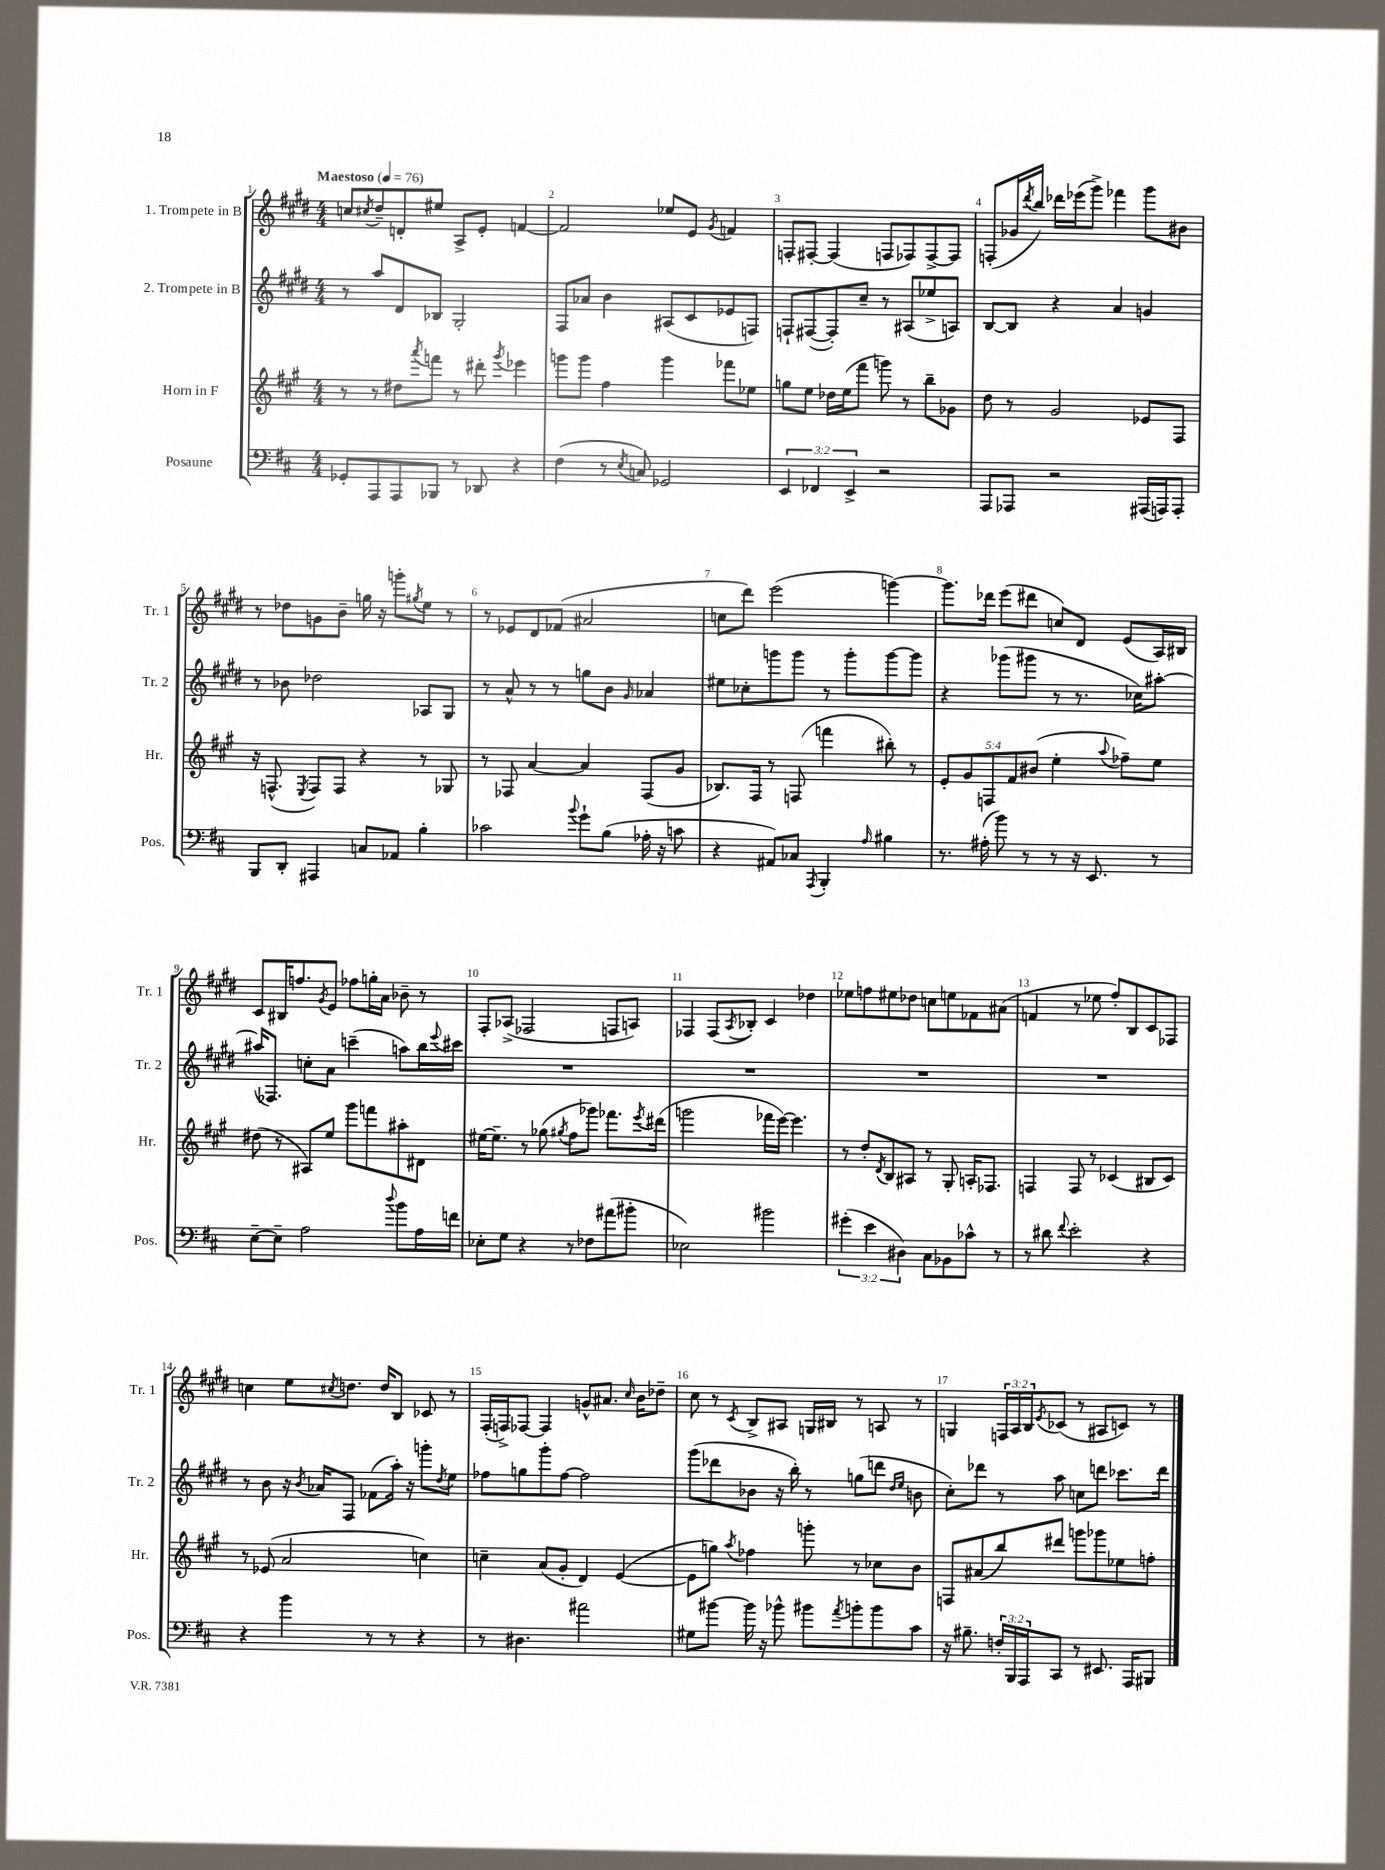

**kern	**kern	**kern	**kern
*part4	*part3	*part2	*part1
*staff4	*staff3	*staff2	*staff1
*I"Posaune	*I"Horn in F	*I"2. Trompete in B	*I"1. Trompete in B
*I'Pos.	*I'Hr.	*I'Tr. 2	*I'Tr. 1
*clefF4	*clefG2	*clefG2	*clefG2
*k[f#c#]	*k[f#c#g#]	*k[f#c#g#d#]	*k[f#c#g#d#]
*M4/4	*M4/4	*M4/4	*M4/4
*MM76	*MM76	*MM76	*MM76
=1	=1	=1	=1
!	!	!	!LO:TX:a:B:t=Maestoso
8GG-X'/L	8r	8r	8ccn/L
.	.	.	8qcc#X/
8AAA/	8r	8aa/L	8dd#~/
8AAA/	8dd#X\L	8d#/	8dn'/
.	8qaaa/	.	.
8BBB-X/J	8fffn\J	8B-X/J	8ee#X/J
8r	8r	2G#'/	8A^/L
8DD-X/	8ddd#X'\	.	8e'/J
.	8qggg#/	.	.
4r	4eee-X\	.	[4fn/
=2	=2	=2	=2
(4F#\	8gggn\L	8F#/L	2f/]
.	8ggg\J	8a-X/J	.
8r	4ff#\	4b\	.
8qE/	.	.	.
8Cn/)	.	.	.
2GG-X/	4ggg\	(8A#X/L	8ee-X/L
.	.	8c#/	8e/J
.	.	.	8qg#/
.	8fff-X\L	8e-X/	4fn/
.	8ee-X\J	8Fn/J)	.
=3	=3	=3	=3
6EE/	8ggn\L	8Fn`/L	8Fn'/L
.	8ee\J	([8F#X/	[8F#X'/J
6FF-X/	.	.	.
.	16dd-X\LL	8F#'/])	(4F#/]
.	(16ee\J	.	.
6EE^/	.	.	.
.	8fff#\J	8cc#~/J	.
2r	8gggn\)	8r	8Fn/L
.	8r	(8A#X/L	8F-X/)
.	8bb~\L	8ee-X^/	[8F-^/
.	8g-X\J	8An/J)	8F-/J]
=4	=4	=4	=4
8AAA/L	8dd\	[8B/L	(8Fn'/L
8AAA-X/J	8r	8B/J]	16g-X/L
.	.	.	8qddd#/
.	.	.	16bb/JJ)
2r	2g#/	4r	16ddd-X\LL
.	.	.	(16eee-X\J
.	.	.	8ggg#^\J)
.	.	4a/	4fff-X\
(16AAA#X/LL	8e-X/L	4gn/	8ggg#\L
16AAAn/J)	.	.	.
8AAA'/J	8F#/J	.	8b#X\J
!!LO:LB:g=z
=5	=5	=5	=5
8BBB/L	16r	8r	8r
.	(8.Fn^^/	.	.
8DD'/J	.	8b-X\	8dd-X\L
.	8qE/	.	.
4AAA#X/	8F/L)	2dd-X\	8gn\
.	8F/J	.	8b~\J
8Cn/L	4r	.	16ggn\
.	.	.	16r
8AA-X/J	.	.	8gggn'\L
.	.	.	8qgg#X/
4B'\	8r	8A-X/L	8ee\J
.	8G-X/	8G#/J	8r
=6	=6	=6	=6
2c-X\	8r	8r	8r
.	8F-X/	8a^^/	8e-X/L
.	[4a/	8r	8d#/
.	.	8r	(8f-X/J
8qqb/	.	.	.
8g`\L	4a/]	8ggn\L	2a#X/
(8B\J	.	8b\J	.
.	.	16qqg#/	.
16A-X'\	(8F-/L	4a-X/	.
16r	.	.	.
8cn\	8g#/J	.	.
=7	=7	=7	=7
4r	8.B-X/L)	8ee#X\L	8ccn\L
.	.	8cc-X'\	8ddd#\J)
.	16F#/Jk	.	.
8AA#X/L)	8r	8gggn\	(2eee\
8C-X/J	(8Fn/	8ggg\J	.
8qAAA/	.	.	.
4BBB'/	4fffn\	8r	.
.	.	8ggg'\L	.
16qqA/	.	.	.
4B#X\	8bb#X'\)	[8ggg\	[4gggn\)
.	8r	8ggg\J]	.
=8	=8	=8	=8
8.r	10e'/L	4r	8.ggg\L]
.	10g#/	.	.
(16A#X'\	.	.	16ddd-X\Jk
.	10Fn/	.	.
8b\)	.	(8ggg-X\L	(8eee\L
.	10f#/	.	.
8r	.	8ggg#X\J	8ddd#X\J
.	(10b#X/J	.	.
8r	4ee'\	8r	8ccn/L)
16r	.	8.r	8d#/J
8.EE/	.	.	.
.	8qqaa/	.	.
.	8ff-X~\L)	.	(8e/L
.	.	16cc-X\KL)	.
8r	8ee\J	[8aa#X'\J	16A/L)
.	.	.	16B#X/JJ
!!LO:LB:g=z
=9	=9	=9	=9
[8E~\L	(8dd#X\	(16aa#X/KL]	8c#/L
.	.	8.F-X/J)	.
8E~\J]	8r	.	16B#X/K
.	.	.	8.ffn/
2A\	8A#X/L)	8ccn'\L	.
.	.	.	8qg#/
.	8ee/J	8a\J	8e/J
.	8ggg#\L	(4cccn~\	8ff-X\L
.	8fffn\	.	16ggn'\L
.	.	.	16a\JJ
8qqdd/	.	.	.
8b\L	8aa#X'\	8aan\L)	8b-X~\
16A\L	8d#X\J	16bb\L	8r
.	.	8qqeee/	.
16fn\JJ	.	16ccc#X\JJ	.
=10	=10	=10	=10
8E-X'\L	[16ee#X\KL	1r	8F#'/L
.	8.ee#~\J]	.	.
8G\J	.	.	(8A-X^/J
4r	8r	.	2F-X/
.	(8gg-X\	.	.
.	8qgg#X/	.	.
8r	8ff#\L	.	.
8F-X\L	8ggg-X\J)	.	.
(8a#X\	8.fff-X\L	.	8Fn/L
8b#X'\J	.	.	8An/J)
.	8qeee/	.	.
.	(16ddd#X\Jk	.	.
=11	=11	=11	=11
2E-X\)	2gggn\	1r	4F-X/
.	.	.	(8F-/L
.	.	.	8qA/
.	.	.	8B-X'/J)
2b#X\	16fff-X\LL	.	4c#/
.	[16eee\JJ)	.	.
.	4.eee\]	.	.
.	.	.	4dd-X\
=12	=12	=12	=12
(6g#X'\	8r	1r	8ee-X\L
.	8dd'/L	.	8ffn\
6e\	.	.	.
.	8qd/	.	.
.	8B/	.	8ee#X\
6D#X\)	.	.	.
.	8A#X/J	.	8dd-X\J
8C#\L	8r	.	8ccn\L
8BB-X\	8G#'/	.	8een\
8c-X^^\J	16An'/KL	.	8f-X\
.	8.F-X/J	.	.
8r	.	.	(8a#X\J
=13	=13	=13	=13
8r	4Fn/	1r	4fn/
8d#X\	.	.	.
8qqf#/	.	.	.
2e'\	8F/	.	8r
.	8r	.	8ee-X\
.	(4c-X/	.	8ff#'/L)
.	.	.	8B/
4r	8B#X/L	.	8c#/
.	8c-/J)	.	8F-X/J
!!LO:LB:g=z
=14	=14	=14	=14
4r	8r	8r	4ccn\
.	(8e-X/	8b\	.
4b\	2a/	16r	8ee\L
.	.	8qb/	.
.	.	16a-X/KL	.
.	.	.	8qcc#X/
.	.	8F#/J	8.ddn\J
8r	.	(8f-X\L	.
.	.	.	16dd/KL
8r	.	16aa'\Jk)	8B/J
.	.	16r	.
4r	4ccn\)	8gggn'\L	8c-X/
.	.	8qdd#/	.
.	.	8ee\J	8r
=15	=15	=15	=15
8r	4ccn~\	8ff-X\L	(16F#'/LL
.	.	.	16Fn^/J)
4.D#X\	.	8ggn\	[8F-X/J
.	(8a/L	8ggg#'\	4F-/]
.	8g#'/J	[8ff-\J	.
2a#X\	4d/)	2ff-\]	8gn^^/L
.	.	.	8.a#X/J
.	([4e/	.	.
.	.	.	16qqcc#/
.	.	.	16b\KL
.	.	.	8dd-X~\J
=16	=16	=16	=16
8G#X\L	8e\L]	(8ggg#\L	8cc#\
[8b#X\J	8ggn\J)	8ddd-X\	8r
.	8qaa/	.	8qc#/
16b#\]	4ff-X\	8b-X\J	8B^/L
16r	.	.	.
8b-X^^\	.	16r	8A#X/J
.	.	16bb'\)	.
8b#X\L	8gggn'\	8r	16Gn/LL
.	.	.	16B#X/JJ
8qa/	.	.	.
8bn'\	8r	(8ggn\L	8r
8b\	8cc-X\L	8dddn\J	8An/
.	.	16qqdd#/LL	.
.	.	16qqee/JJ	.
8c#\J	8b\J	8bn\	8r
=17	=17	=17	=17
16r	8Fn/L	8cc#'\L)	4Gn/
8.B#X~\	.	.	.
.	(8a#X/	8ddd-X\J	.
24Fn'/LL	8bb/)	8r	24Fn/LL
24BBB/	.	.	24A/
24AAA/J	.	.	24B/J
.	.	.	8qe/
8CC#/J	8ddd#X/J	8aa\	(8c-X/J
8r	8gggn\L	8ccn\L	8r
8.EE#X/	8ggg-X\	8dddn\J	8A#X/L
.	8ee-X\	8.ccc-X\L	8cn/J)
16AAA/KL	.	.	.
8BBB#X/J	8ffn'\J	.	8r
.	.	16ddd\Jk	.
==	==	==	==
*-	*-	*-	*-
